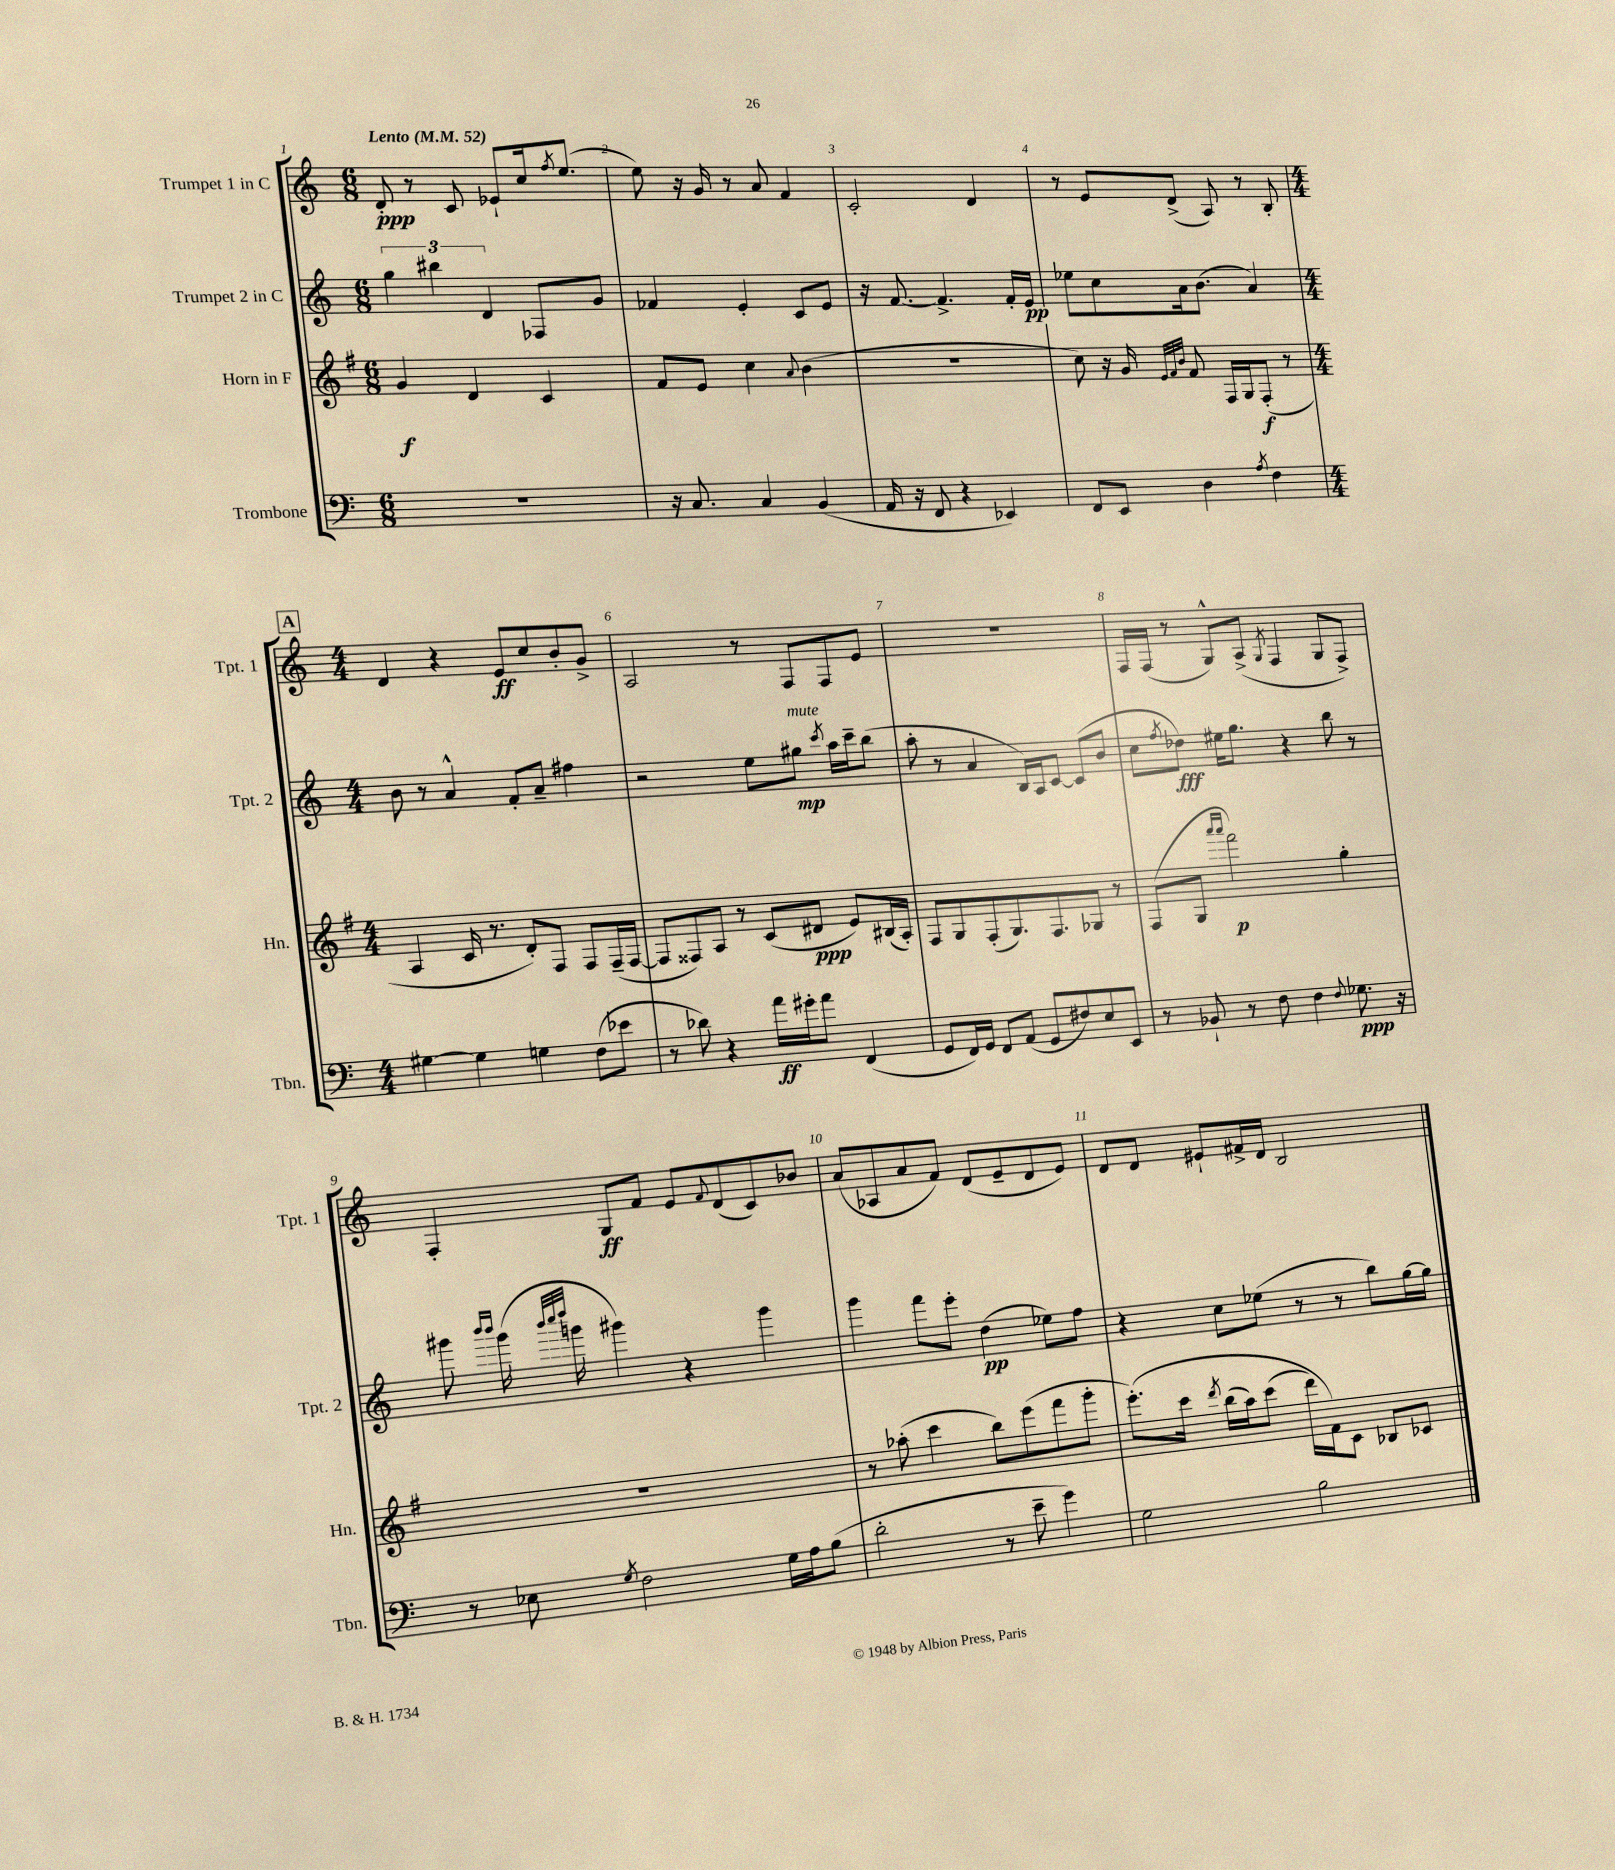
<<
\new StaffGroup <<
\new Staff = "s0" \with { instrumentName = "Trumpet 1 in C" shortInstrumentName = "Tpt. 1" } {
    \clef treble \key c \major \numericTimeSignature \time 6/8 \tempo "Lento" 4 = 52
    d'8-.\ppp r8 c'8 ees'8-! c''16 \acciaccatura { f''8 } e''8.( |
    e''8) r16 g'16 r8 a'8 f'4 |
    c'2-. d'4 |
    r8 e'8 d'8->( a8) r8 b8-. |
    \mark \markup { \box "A" } \numericTimeSignature \time 4/4 d'4 r4 e'8\ff c''8 b'8-. g'8-> |
    a2 r8 f8 f8 e'8 |
    R1 |
    f16 f16( r8 g8-^) a8->( \acciaccatura { g8 } f4 g8 f8->) |
    f4-. g8\ff f'8 e'8 \appoggiatura { f'8 } d'8( c'8) bes'8 |
    a'8( aes8 a'8 f'8) d'8( e'8-- d'8 e'8) |
    d'8 d'8 eis'8-! fis'16-> d'16 b2 \bar "|." |
}
\new Staff = "s1" \with { instrumentName = "Trumpet 2 in C" shortInstrumentName = "Tpt. 2" } {
    \clef treble \key c \major \numericTimeSignature \time 6/8
    \tuplet 3/2 { g''4 bis''4 d'4 } fes8 g'8 |
    fes'4 e'4-. c'8 e'8 |
    r16 f'8.~ f'4.-> f'16-. e'16\pp |
    ees''8 c''8 a'16 b'8.( a'4) |
    \mark \markup { \box "A" } \numericTimeSignature \time 4/4 b'8 r8 a'4-^ f'8-. a'8-- fis''4 |
    r2 e''8 gis''8\mp^\markup { \italic "mute" } \acciaccatura { c'''8 } a''16 c'''16-- b''8( |
    a''8-. r8 a'4 b16) a16 c'8~ c'8( b'8 |
    c''8 \acciaccatura { f''8 } des''8\fff) eis''16 g''8. r4 b''8 r8 |
    gis'''8 \grace { b'''16 b'''16 } gis'''16( \grace { b'''32 c''''32 d''''32 } g'''16 gis'''4) r4 gis'''4 |
    g'''4 f'''8 e'''8-. d''4\pp( ees''8) f''8 |
    r4 c''8 ees''8( r8 r8 b''8) g''16~ g''16 \bar "|." |
}
\new Staff = "s2" \with { instrumentName = "Horn in F" shortInstrumentName = "Hn." } {
    \clef treble \key g \major \numericTimeSignature \time 6/8
    g'4\f d'4 c'4 |
    fis'8 e'8 c''4 \appoggiatura { a'8 } b'4( |
    R2. |
    c''8) r16 g'16 \grace { e'32 fis'32 b'32 } fis'8 fis16 g16 fis8-.\f( r8 |
    \mark \markup { \box "A" } \numericTimeSignature \time 4/4 a4 c'16 r8. d'8-.) fis8 fis8 fis16--( fis16~ |
    fis8 fisis8) a8 r8 c'8( dis'8\ppp e'8) bis16( a16-.) |
    fis8 g8 fis8-.( g8.) fis8. ges8 r8 |
    fis8( g8 \grace { a'''16 a'''16 } fis'''2\p) g''4-. |
    R1 |
    r8 aes''8-.( c'''4 b''8) e'''8( fis'''8 g'''8-. |
    e'''8.-.)\( c'''16 \acciaccatura { d'''8 } b''16( a''16) c'''8( d'''16) fis'16\) c'8 bes8 ces'8 \bar "|." |
}
\new Staff = "s3" \with { instrumentName = "Trombone" shortInstrumentName = "Tbn." } {
    \clef bass \key c \major \numericTimeSignature \time 6/8
    R2. |
    r16 c8. c4 b,4( |
    a,16 r16 f,8 r4 ees,4) |
    f,8 e,8 d4 \acciaccatura { a8 } f4 |
    \mark \markup { \box "A" } \numericTimeSignature \time 4/4 gis4~ gis4 g4 f8( ees'8 |
    r8 des'8) r4 a'16\ff gis'16-. a'8 f,4( |
    g,8 f,16) g,16 f,8 a,8( g,8 fis8) e8 e,8 |
    r8 bes,8-! r8 f8 f4 \appoggiatura { f8 } ges8.\ppp r16 |
    r8 ees8 \acciaccatura { g8 } f2 g16 a16 b8( |
    d'2-. r8 e'8-- g'4) |
    g2 b2 \bar "|." |
}
>>
>>
\layout { \context { \Score \override BarNumber.break-visibility = ##(#f #t #t) barNumberVisibility = #all-bar-numbers-visible } }
